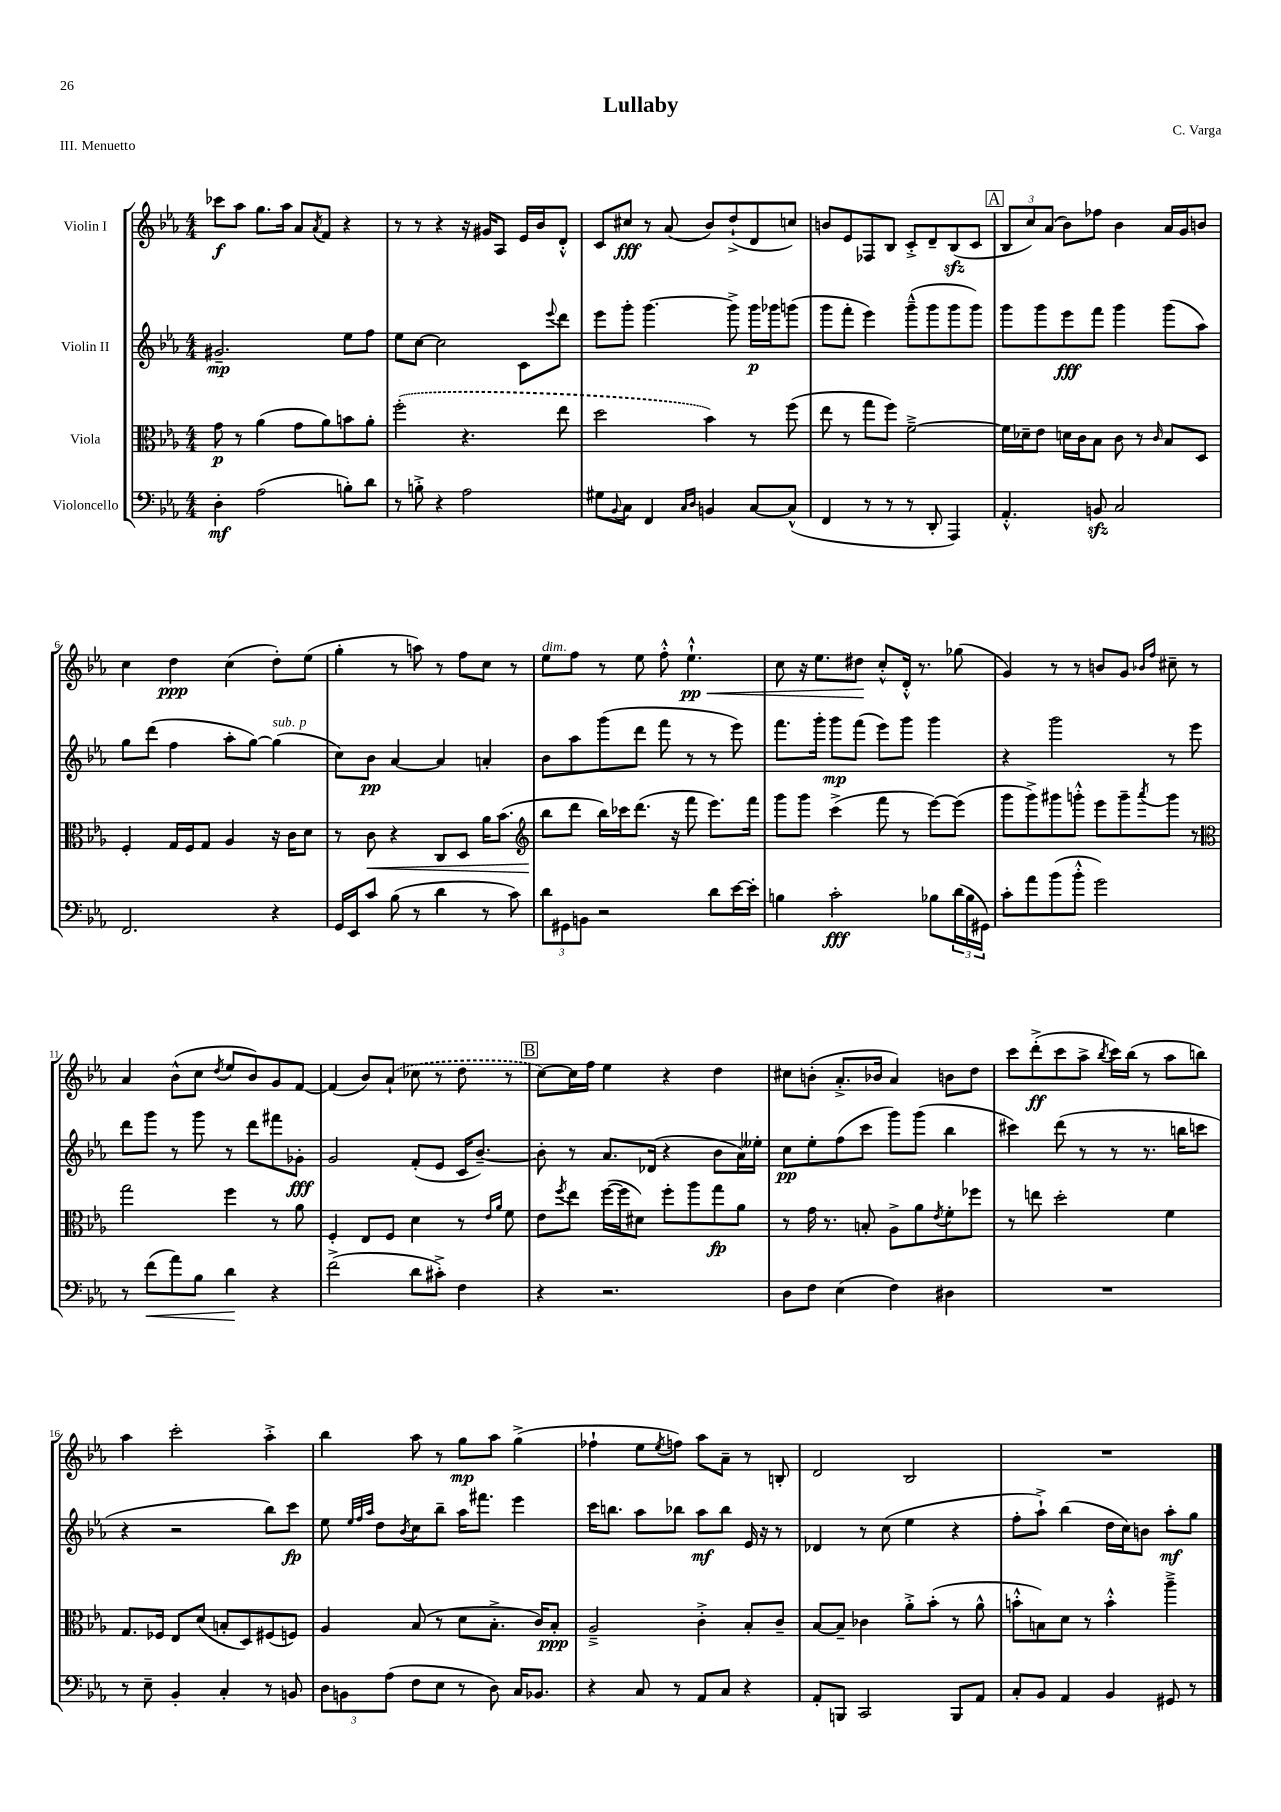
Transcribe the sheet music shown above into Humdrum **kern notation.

**kern	**kern	**kern	**kern
*staff4	*staff3	*staff2	*staff1
*clefF4	*clefC3	*clefG2	*clefG2
*k[b-e-a-]	*k[b-e-a-]	*k[b-e-a-]	*k[b-e-a-]
*M4/4	*M4/4	*M4/4	*M4/4
4D'\	8g\	2.g#~/	8ccc-\L
.	8r	.	8aa-\J
(2A-\	(4a-\	.	8.gg\L
.	.	.	16aa-\Jk
.	8g\L	.	8a-/L
.	.	.	8qa-/
.	8a-\)	.	8f/J
8B'\L)	8b\	8ee-\L	4r
8d\J	8a-'\J	8ff\J	.
=	=	=	=
8r	(2ff'\	8ee-\L	8r
8B'^\	.	[8cc\J	8r
4r	.	2cc\]	4r
2A-\	4.r	.	16r
.	.	.	16g#/LK
.	.	.	8A-/J
.	.	8c\L	16e-/LL
.	.	.	16b-/J
.	.	8qqeee-/	.
.	8ee-\	8ddd\J	8d'^^/J
=	=	=	=
8G#\L	2dd\	8eee-\L	8c/L
8qqBB-/	.	.	.
8C\J	.	8ggg'\J	8cc#/J
4FF/	.	[4.ggg\	8r
.	.	.	(8a-/
16qqC/LL	.	.	.
16qqD/JJ	.	.	.
4BB/	4b-\)	.	8b-/L)
.	.	8ggg^\]	(8dd`^/
[8C/L	8r	16ggg\LL	8d/
.	.	16ggg-\J	.
(8C^^/]J	(8ff\	(8ggg\J	8cc/J)
=	=	=	=
4FF/	8ee-\	8ggg\L	8b/L
.	8r	8fff'\J	8e-/
8r	8gg\L	4eee-\)	8F-/
8r	8ff\J)	.	8B-/J
8r	[2f~^\	(8ggg~^^\L	8c'^/L
8DD'/	.	8ggg\	8d~/
4AAA-/)	.	8ggg\	(8B-/
.	.	8ggg\J)	8c/J
=	=	=	=
4.AA-'^^/	16f\]LL	8ggg\L	12B-/L
.	16d-~\J	.	.
.	.	.	12cc/)
.	8e-\J	8ggg\	.
.	.	.	(12a-/J
.	16d\LL	8eee-\	8b-\L)
.	16c\J	.	.
8BB/	8B-\J	8fff\J	8ff-\J
2C/	8c\	4ggg\	4b-\
.	8r	.	.
.	16qqc/	.	.
.	8B-/L	(8ggg\L	16a-/LL
.	.	.	16g/J
.	8D/J	8aa-\J)	8b/J
=	=	=	=
2.FF/	4F'/	8gg\L	4cc\
.	.	(8ddd\J	.
.	16G/LL	4ff\	4dd\
.	16F/J	.	.
.	8G/J	.	.
.	4A-/	8aa-'\L	(4cc\
.	.	[8gg\J)	.
4r	16r	(4gg\]	8dd'\L)
.	16c\LK	.	.
.	8d\J	.	(8ee-\J
=	=	=	=
16GG/LL	8r	8cc\L)	4gg'\
16EE-/J	.	.	.
8c/J	8c\	8b-\J	.
(8B-\	4r	[4a-/	8r
8r	.	.	8aa\)
4d\	8C/L	4a-/]	8r
.	8D/J	.	8ff\L
8r	16a-\LK	4a'/	8cc\J
.	(8.b-\J	.	.
8c\)	.	.	8r
=	=	=	=
*	*clefG2	*	*
12d\L	8bb-\L	8b-\L	8ee-\L
12GG#\	.	.	.
.	8ddd\J	8aa-\	8ff\J
12BB\J	.	.	.
2r	16bb-\LL)	(8ggg\	8r
.	16ccc-\J	.	.
.	(8.ddd\J	8ddd\J	8ee-\
.	.	8fff\	8ff'^^\
.	16r	.	.
.	8fff\	8r	4.ee-`^^\
8d\L	8.eee-\L)	8r	.
[16e-\L	.	8eee-\)	.
16e-'\]JJ	16fff\Jk	.	.
=	=	=	=
4B\	8ggg\L	8.fff\L	8cc\
.	8ggg\J	.	16r
.	.	16ggg'\Jk	8.ee-\L
2c'\	(4ccc^\	8ggg\L	.
.	.	(8fff\J	8dd#\J
.	8fff\	8eee-\L)	8cc'^^/L
.	8r	8ggg\J	16d'^^/Jk
.	.	.	8.r
8B-\L	[8eee-\L)	4ggg\	.
(24d\L	(8eee-\]J	.	(8gg-\
24B-\	.	.	.
24GG#\JJ)	.	.	.
=	=	=	=
8c'\L	8ggg\L	4r	4g/)
8a-\	8ggg^\)	.	.
(8b-\	8ggg#\	2ggg\	8r
8b-'^^\J	8ggg'^^\J	.	8r
2g\)	8eee-\L	.	8b/L
.	8ggg~\	.	8g/J
.	.	.	16qqb-/LL
.	8qaaa-/	.	16qqff/JJ
.	8ggg\J	8r	8cc#~\
.	8r	8eee-\	8r
=	=	=	=
*	*clefC3	*	*
8r	2gg\	8ddd\L	4a-/
(8f\L	.	8ggg\J	.
8a-\)	.	8r	(8b-^^\L
8B-\J	.	8ggg\	8cc\J
.	.	.	8qdd/
4d\	4ff\	8r	8ee-/L
.	.	8ddd\L	8b-/)
4r	8r	8fff#\	8g/
.	8a-\	8g-'\J	[8f/J
=	=	=	=
(2f^\	4F'/	2g/	(4f/]
.	8E-/L	.	8b-/L)
.	8F/J	.	(8a-`/J
8d\L	4d\	(8f'/L	8cc-\
8c#'^\J)	.	8e-/J	8r
4F\	8r	16c/LK	8dd\
.	.	[8.b-~/J)	.
.	16qqe-/LL	.	.
.	16qqa-/JJ	.	.
.	8f\	.	8r
=	=	=	=
4r	8e-\L	8b-'\]	[8cc\L)
.	8qff/	.	.
.	8ee-\J	8r	16cc\]L
.	.	.	16ff\JJ
2.r	([16ff\LL	8.a-/L	4ee-\
.	16ff\]J	.	.
.	8d#\J)	.	.
.	.	(16d-/Jk	.
.	8ff'\L	4r	4r
.	8aa-\	.	.
.	8gg\	8b-\L	4dd\
.	8a-\J	16a-\L)	.
.	.	16ee--'\JJ	.
=	=	=	=
8D\L	8r	8cc\L	8cc#\L
8F\J	16g\	8ee-'\	(8b'\J
.	8.r	.	.
(4E-\	.	(8ff\	8.a-'^/L
.	8B'/	8ccc\J	.
.	.	.	16b-/Jk
4F\)	8A-^\L	8ggg\L)	4a-/)
.	8a-\	(8ggg\J	.
.	8qe-/	.	.
4D#\	8f'\	4bb-\	8b\L
.	8ff-\J	.	8dd\J
=	=	=	=
1r	8r	4ccc#\)	8ccc\L
.	8ee\	.	(8ddd'^\
.	2dd'\	(8ddd\	8ccc\
.	.	8r	8aa-^\J
.	.	.	8qbb-/
.	.	8r	16ccc\LL)
.	.	.	(16bb-\JJ
.	.	8.r	8r
.	4f\	.	8aa-\L
.	.	16bb\LK	.
.	.	8ccc\J	8bb\J)
=	=	=	=
8r	8.G/L	4r	4aa-\
8E-~\	.	.	.
.	16F-/Jk	.	.
4BB-'/	8E-/L	2r	2ccc'\
.	(8d/J	.	.
4C'/	8B'/L	.	.
.	8D/)	.	.
8r	(8F#/	8bb-\L)	4aa-'^\
8BB/	8F/J)	8ccc\J	.
=	=	=	=
12D\L	4A-/	8ee-\	4bb-\
12BB\	.	.	.
.	.	32qqee-/LLL	.
.	.	32qqff/	.
.	.	32qqaa-/JJJ	.
.	.	8dd\L	.
(12A-\J	.	.	.
.	.	8qb-/	.
8F\L	(8B-/	8cc\	8aa-\
8E-\J	8r	8bb-~\J	8r
8r	8d\L	16aa-\LK	8gg\L
.	.	8.fff#\J	.
8D\)	8.B-'^\J	.	8aa-\J
16C/LK	.	4eee-\	(4gg^\
8.BB-/J	16c/LK)	.	.
.	8B-'/J	.	.
=	=	=	=
4r	2A-~^/	16ccc\LK	4ff-`\
.	.	8.bb\J	.
8C/	.	8aa-\L	8ee-\L
.	.	.	8qee-/
8r	.	8bb-\J	8ff\J)
8AA-/L	4c'^\	8aa-\L	8aa-\L
8C/J	.	8bb-\J	8a-~\J
4r	8B-'/L	16e-/	8r
.	.	16r	.
.	8c~/J	8r	8B'/
=	=	=	=
8AA-'/L	[8B-/L	4d-/	2d/
8BBB/J	8B-~/]J	.	.
2CC/	4c-\	8r	.
.	.	(8cc\	.
.	8a-'^\L	4ee-\	2B-/
.	(8b-'\J	.	.
8BBB/L	8r	4r	.
8AA-/J	8a-^^\	.	.
=	=	=	=
8C'/L	8b'^^\L	8ff'\L	1r
8BB-/J	8B\)	8aa-`^\J)	.
4AA-/	8d\J	(4bb-\	.
.	8r	.	.
4BB-/	4b'^^\	16dd\LL	.
.	.	16cc\J)	.
.	.	8b\J	.
8GG#/	4aa-~^\	8aa-'\L	.
8r	.	8gg\J	.
==	==	==	==
*-	*-	*-	*-
